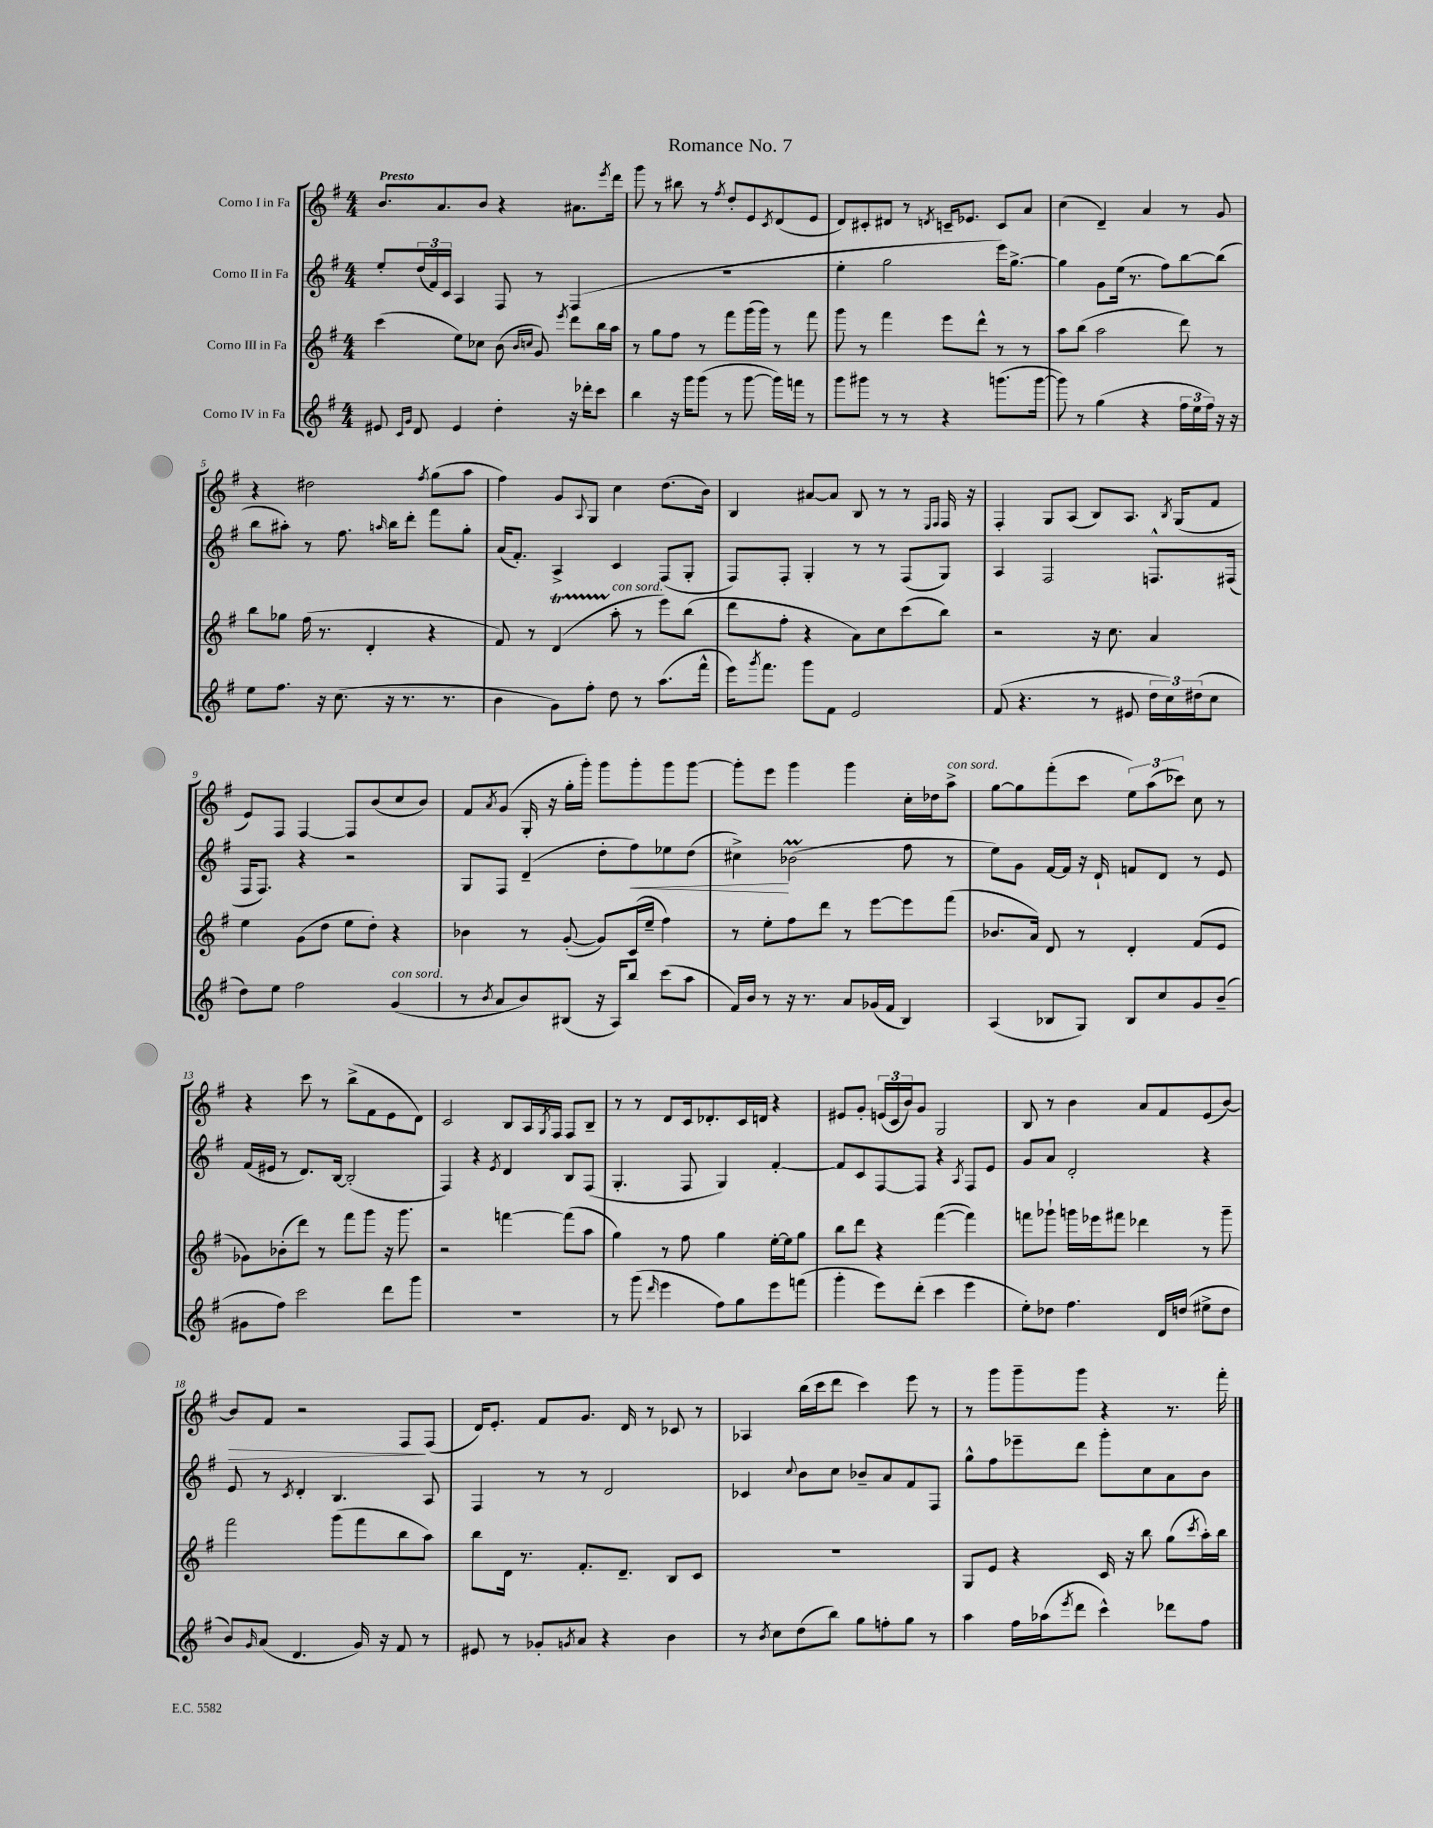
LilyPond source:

\header { title = "Romance No. 7" }
<<
\new StaffGroup <<
\new Staff = "s0" \with { instrumentName = "Corno I in Fa" } {
    \clef treble \key g \major \numericTimeSignature \time 4/4 \tempo "Presto"
    b'8. a'8. b'8 r4 ais'8. \acciaccatura { e'''8 } d'''16 |
    g'''8 r8 bis''8 r8 \acciaccatura { fis''8 } d''8-. e'8 \acciaccatura { c'8 } d'8( e'8 |
    d'8) cis'8-. dis'8 r8 \acciaccatura { d'8 } c'16-- ees'8. c'8 a'8 |
    c''4( d'4--) a'4 r8 g'8 |
    r4 dis''2 \acciaccatura { fis''8 } g''8( a''8 |
    fis''4) g'8 \appoggiatura { a8 } g8 c''4 d''8.( b'16) |
    b4 ais'8~ ais'8 b8 r8 r8 \grace { e16 fis16 } fis16 r16 |
    fis4-. g8 a8( b8) a8. \acciaccatura { b8 } g16( fis'8 |
    e'8) fis8 fis4~ fis8 b'8( c''8 b'8) |
    fis'8 \acciaccatura { a'8 } g'8( g16-. r16 g''16-. g'''16-.) g'''8 g'''8-. g'''8 g'''8~ |
    g'''8-. e'''8 g'''4 g'''4 c''16-. des''16 a''8->^\markup { \italic "con sord." } |
    g''8~ g''8 fis'''8-.( c'''8 \tuplet 3/2 { e''8) a''8( ces'''8) } c''8 r8 |
    r4 c'''8 r8 b''8->( fis'8 e'8 d'8) |
    c'2 b8 a16 \acciaccatura { g8 } fis16 fis8 b8-- |
    r8 r8 d'8 c'16 des'8.-. c'16 d'16 r4 |
    eis'8 g'8-. \tuplet 3/2 { e'16( c'16 b'16) } g'8 g2 |
    b8 r8 b'4 a'8 fis'8 e'8( b'8~) |
    b'8\> fis'8 r2 fis8\! fis8( |
    d'16) e'8.-. fis'8 g'8. d'16 r8 ces'8 r8 |
    aes4 b''16( c'''16 d'''8 c'''4) e'''8 r8 |
    r8 g'''8 g'''8-- g'''8 r4 r8. fis'''16-. \bar "|." |
}
\new Staff = "s1" \with { instrumentName = "Corno II in Fa" } {
    \clef treble \key g \major \numericTimeSignature \time 4/4
    e''8-. \tuplet 3/2 { d''16( fis'16) c'16 } a4 fis8 r8 fis4( |
    R1 |
    e''4-. g''2 e'''16) g''8.~-> |
    g''4 g'8 e''16( r8. fis''8) b''8~ b''8( |
    b''8 ais''8-.) r8 fis''8. \grace { a''16 } b''16 d'''8-. fis'''8 g''8-. |
    a'16( fis'8.-.) a4-> c'4 fis8( g8-. |
    fis8) fis8-. g4-. r8 r8 fis8( g8) |
    a4 fis2 f8.-^ fis16( |
    fis16 fis8.) r4 r2 |
    g8 fis8 d'4--( d''8-. fis''8\<) ees''8 d''8( |
    cis''4->\!) bes'2\prall( fis''8 r8 |
    e''8) g'8 fis'16~ fis'16 r16 d'16-! f'8 d'8 r8 e'8 |
    fis'16( eis'16 r8 d'8.) b16~ b2-.( |
    fis4) r4 \acciaccatura { e'8 } d'4 b8 fis8( |
    g4.-. fis8 g4) fis'4~-. |
    fis'8 c'8 fis8~ fis8 r4 \acciaccatura { a8 } fis8 e'8 |
    g'8 a'8 d'2-. r4 |
    e'8 r8 \acciaccatura { c'8 } d'4-. b4. a8 |
    fis4 r8 r8 d'2 |
    ces'4 \appoggiatura { c''8 } b'8 c''8 bes'8-- a'8 fis'8 fis8 |
    g''8-^ fis''8 ees'''8-- d'''8 g'''8-. c''8 a'8 b'8 \bar "|." |
}
\new Staff = "s2" \with { instrumentName = "Corno III in Fa" } {
    \clef treble \key g \major \numericTimeSignature \time 4/4
    c'''4( e''8) ces''8 b'8( \grace { b'16 c''16 } g'8) \acciaccatura { e'''8 } d'''8 b''16 a''16 |
    r8 g''8 fis''8 r8 fis'''8 g'''16( g'''16) r8 fis'''8 |
    g'''8 r8 fis'''4 e'''8 d'''8-^ r8 r8 |
    a''8 b''8( a''2 d'''8) r8 |
    b''8 ges''8 fis''16( r8. d'4-. r4 |
    fis'8) r8 d'4\startTrillSpan( a''8-.\stopTrillSpan^\markup { \italic "con sord." } r8 e'''8) b''8( |
    d'''8 fis''8-. r4 a'8) c''8 c'''8( b''8) |
    r2 r16 c''8. a'4 |
    e''4 g'8( d''8 e''8 d''8-.) r4 |
    bes'4 r8 g'8~-.( g'8) c'16( e''16-- fis''4) |
    r8 e''8-. fis''8 d'''8 r8 e'''8~ e'''8 fis'''8( |
    bes'8. a'16) d'8 r8 d'4-. fis'8( e'8 |
    ges'8) bes'8-.( d'''8) r8 fis'''8 g'''8 r16 g'''8. |
    r2 f'''4~ f'''8( a''8 |
    g''4) r8 fis''8 g''4 e''16~-. e''16 g''8 |
    b''8 d'''8 r4 fis'''4~( fis'''4) |
    f'''8 ges'''8-! g'''16 ees'''16 fis'''8 des'''4 r8 g'''8-- |
    fis'''2 g'''8( fis'''8 b''8 a''8) |
    b''8 d'16 r8. fis'8.-. d'8.-- b8 c'8 |
    R1 |
    g8 e'8 r4 c'16 r16 b''8 g''8( \acciaccatura { c'''8 } a''16-.) b''16 \bar "|." |
}
\new Staff = "s3" \with { instrumentName = "Corno IV in Fa" } {
    \clef treble \key g \major \numericTimeSignature \time 4/4
    eis'8 \grace { c'16 g'16 } d'8 eis'4 d''4-. r16 des'''16-. c'''8 |
    b''4 r16 g'''16 g'''8( r8 g'''8~ g'''16) f'''16 r8 |
    g'''8 gis'''8 r8 r8 r4 g'''8.( g'''16~ |
    g'''8) r8 g''4( r4 \tuplet 3/2 { fis''16 e''16 fis''16) } r16 r16 |
    e''8 fis''8. r16 c''8.( r16 r8. r8. |
    b'4 g'8) fis''8-. d''8 r8 a''8.( fis'''16-^ |
    e'''16) \acciaccatura { g'''8 } fis'''8. g'''8 fis'8 e'2 |
    fis'8( r4. r8 eis'8 \tuplet 3/2 { d''16 c''16) dis''16( } c''8 |
    d''8) e''8 fis''2 g'4^\markup { \italic "con sord." }( |
    r8 \acciaccatura { b'8 } a'8 b'8) bis8( r16 a16) b''8 c'''8( a''8 |
    fis'16) b'16 r8 r16 r8. a'8 ges'16( fis'16 b4) |
    a4( bes8 g8) bes8 c''8 g'8 b'8--( |
    gis'8 fis''8) c'''2 d'''8 g'''8 |
    R1 |
    r8 g'''8( \grace { d'''16 } e'''4 fis''8) g''8 e'''8 f'''8( |
    g'''4-. e'''8) d'''8-.( c'''4 e'''4 |
    e''8-.) des''8 fis''4. d'16 d''16( eis''8-> d''8 |
    b'8) \grace { g'16 } a'8( d'4. g'16) r16 fis'8 r8 |
    eis'8 r8 ges'8-. \acciaccatura { g'8 } a'8 r4 b'4 |
    r8 \acciaccatura { b'8 } c''8 d''8( b''8) g''8 f''8-. g''8 r8 |
    a''4 fis''16 aes''16( \acciaccatura { e'''8 } d'''8 c'''4-^) des'''8 fis''8 \bar "|." |
}
>>
>>
